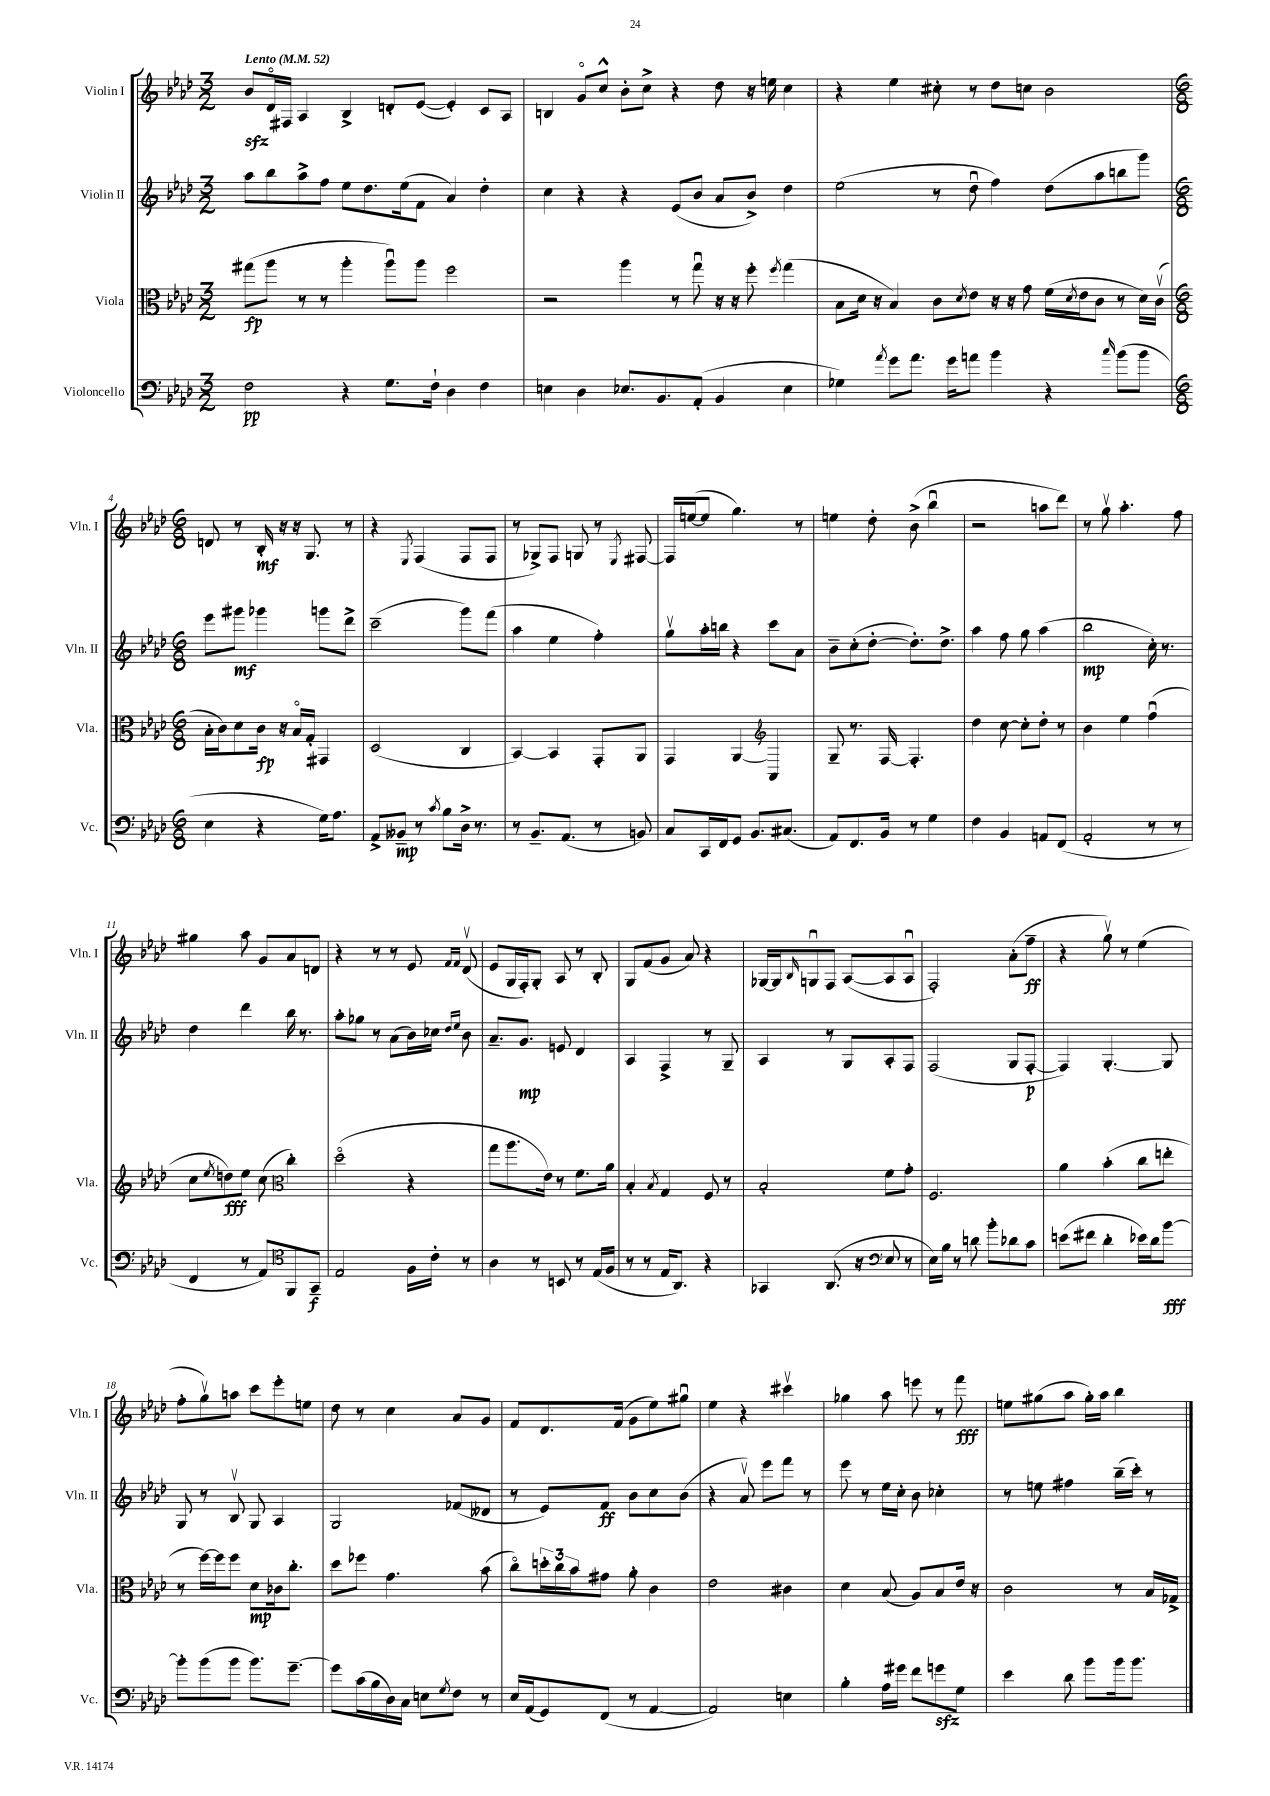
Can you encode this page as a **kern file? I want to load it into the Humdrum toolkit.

**kern	**kern	**kern	**kern
*staff4	*staff3	*staff2	*staff1
*clefF4	*clefC3	*clefG2	*clefG2
*k[b-e-a-d-]	*k[b-e-a-d-]	*k[b-e-a-d-]	*k[b-e-a-d-]
*M3/2	*M3/2	*M3/2	*M3/2
*MM52	*MM52	*MM52	*MM52
2F	(8gg#	8aa-	8b-
.	8aa-	8bb-	16d-o
.	.	.	16F#
.	8r	8aa-^	4A-
.	8r	8ff	.
4r	4aa-'	8ee-	4B-^
.	.	8.dd-	.
8.G	8aa-u)	.	8d'
.	.	(16ee-	.
.	8aa-	8f	([8e-
16F`	.	.	.
4D-	2ff	4a-)	4e-'])
4F	.	4dd-'	8c
.	.	.	8A-
=	=	=	=
4E	2r	4cc	4B
4D-	.	4r	8go
.	.	.	8cc^^
8.E-	4aa-	4r	8b-'
.	.	.	8cc^
8.BB-	.	.	.
.	8r	(8e-	4r
(8AA-'	8ggu	8b-	.
4BB-	16r	8a-	8dd-
.	16r	.	.
.	8ff'	8b-^)	16r
.	.	.	16ee
.	8qff	.	.
4E-	(4gg	4dd-	4cc
=	=	=	=
4G-)	8B-	(2ee-	4r
.	16d-	.	.
.	16r	.	.
8qa-	.	.	.
8g	4B-)	.	4ee-
8.a-	.	.	.
.	8c	8r	8cc#'
16g	.	.	.
.	8qd-	.	.
8a	8e-	8dd-u	8r
4b-	16r	4ff)	8dd-
.	16r	.	.
.	8g	.	8cc
4r	(16f	(8dd-	2b-
.	8qd-	.	.
.	16e-	.	.
.	8c	8aa-	.
16qqcc	.	.	.
(8b-	8r	8bb	.
8b-	16d-)	8ggg)	.
.	(16cv	.	.
=	=	=	=
*M6/8	*M6/8	*M6/8	*M6/8
4E-	16B-'	8eee-	8d
.	16c)	.	.
.	8d-	8ggg#	8r
4r	16c	4ggg-	16B-'
.	16r	.	16r
.	16B-o	.	16r
.	16G'	.	8.G
16G)	4GG#	8ggg	.
8.A-	.	.	.
.	.	8ddd-^	8r
=	=	=	=
8AA-^	(2D-	(2ccc~	4r
8BB--~	.	.	.
.	.	.	8qE-
8r	.	.	(4F
8qc	.	.	.
8B-	.	.	.
16D-^	4C	8ggg)	8F
8.r	.	.	.
.	.	(8fff	8F
=	=	=	=
8r	[4BB-)	4aa-	8r
8.BB-~	.	.	8G-^)
.	4BB-]	4ee-	8F
(8.AA-	.	.	.
.	.	.	8G
8r	8GG'	4ff')	8r
.	.	.	8qE-
8BB)	8AA-	.	[8F#
=	=	=	=
8C	4GG	8ggv	16F#]
.	.	.	([16ee
16CC	.	16aa-'	8ee]
16FF	.	16bb	.
8GG	[4AA-	4r	4.gg)
8.BB-	.	.	.
.	4AA-]	8ccc	.
(8.C#	.	.	.
.	.	8a-	8r
=	=	=	=
*	*clefG2	*	*
8AA-)	8G~	8b-~	4ee
8.FF	8.r	(8cc'	.
.	.	[8dd-'	8dd-'
16BB-	[16F	.	.
8r	4.F']	8.dd-'])	(8b-^
4G	.	.	4bb-u
.	.	8.dd-^	.
=	=	=	=
4F	4dd-	4aa-	2r
4BB-	[8cc	8ff	.
.	8cc']	8gg	.
8AA	8dd-'	(4aa-	8aa
(8FF	8r	.	8ddd-)
=	=	=	=
2AA-'	4b-	2bb-	8r
.	.	.	8ggv
.	4ee-	.	4.aa-'
8r	(4ffu	16cc')	.
.	.	8.r	.
8r	.	.	8ff
=	=	=	=
4FF	8cc	4dd-	4gg#
.	8qee-	.	.
.	8dd)	.	.
8r	8ee-	4ddd-	8aa-
8AA-)	(8cc	.	8g
*	*clefC3	*	*
8FF	4cc')	16bb-	8a-
.	.	8.r	.
8GG~	.	.	8d
=	=	=	=
*clefC4	*	*	*
2E-	(2dd-o	8aa-'	4r
.	.	8gg-	.
.	.	8r	8r
.	.	(8a-	8r
16F	4r	16b-)	8e-
16c'	.	16cc-	.
.	.	16qqdd-	16qqf
.	.	16qqee-	16qqf
8r	.	8b-	(8d-v
=	=	=	=
4A-	8gg	8.a-~	8e-
.	8.aa-	.	16G
.	.	8.g	16F')
8r	.	.	8G'
.	16e-)	.	.
8BB	8r	8e	8A-
8r	8.f	4d-	8r
(16E-	.	.	8B-'
16F	16a-	.	.
=	=	=	=
8r	4B-'	4A-	8G
8r	.	.	(8f
.	8qB-	.	.
16E-	4G	4F^	8g
8.AA-)	.	.	.
.	.	.	8a-)
4r	8F	8r	4r
.	8r	8G~	.
=	=	=	=
4GG-	2B-'	4A-	[16G-
.	.	.	16G-]
.	.	.	16qqB-
.	.	.	8Gu
(8.AA-	.	8r	8F
.	.	8G	([8A-
16r	.	.	.
8E-	8f	8A-'	8A-]
8r	8g'	8F	8A-u
=	=	=	=
*clefF4	*	*	*
16E-)	2.F	(2F	2F')
16B-	.	.	.
8r	.	.	.
8d	.	.	.
8b-'	.	.	.
8d-	.	8G	(8a-'
8c	.	[8F'	8ff~
=	=	=	=
(8e	4a-	4F])	4r
8f#	.	.	.
4d-'	(4b-'	[4.G'	8ggv)
.	.	.	8r
16e-)	8cc	.	(4ee-
16d-	.	.	.
[8b-	8ee'	8G]	.
=	=	=	=
8b-']	8r	8G	8ff'
(8b-	[16ff)	8r	8ggv)
.	16ff]	.	.
8b-	8ff	8B-v	8aa
8.b-)	8d-	8G	8ccc
.	16c-	4A-	8eee-'
[8.g~	8.cc'	.	.
.	.	.	8ee
=	=	=	=
8g]	8dd-	2G	8dd-
(16c	8ff-	.	8r
16B-	.	.	.
16D-)	4.g	.	4cc
16C	.	.	.
8E	.	.	.
8qG	.	.	.
8F	.	(8f-	8a-
8r	(8b-	8d--	8g
=	=	=	=
16E-	8cco)	8r	8f
(16AA-	.	.	.
8GG)	24dd'	8e-)	8.d-
.	24cc	.	.
.	24b-	.	.
(8FF	8g#	8f	.
.	.	.	(16f
8r	8a-'	8b-	8g
[4AA-	4c	8cc	8ee-)
.	.	(8b-	8gg#u
=	=	=	=
2AA-])	2e-	4r	4ee-
.	.	8a-v)	4r
.	.	8eee-	.
4E	4c#	8fff	4ccc#v
.	.	8r	.
=	=	=	=
4B-'	4d-	8eee-	4gg-
.	.	8r	.
16A-	(8B-	16ee-	8aa-
16g#	.	16cc'	.
8f	8A-)	8b-	8eee
8g	8B-	4cc-'	8r
8G	16e-	.	8fff
.	16r	.	.
=	=	=	=
4e-	2c	8r	8ee
.	.	8ee	(8gg#
8d-	.	4ff#	8aa-
8b-	.	.	16gg#')
.	.	.	16aa-
16b-	8r	(16bb-~	4bb-
8.b-	.	16ccc')	.
.	16B-	8r	.
.	16G-^	.	.
==	==	==	==
*-	*-	*-	*-
